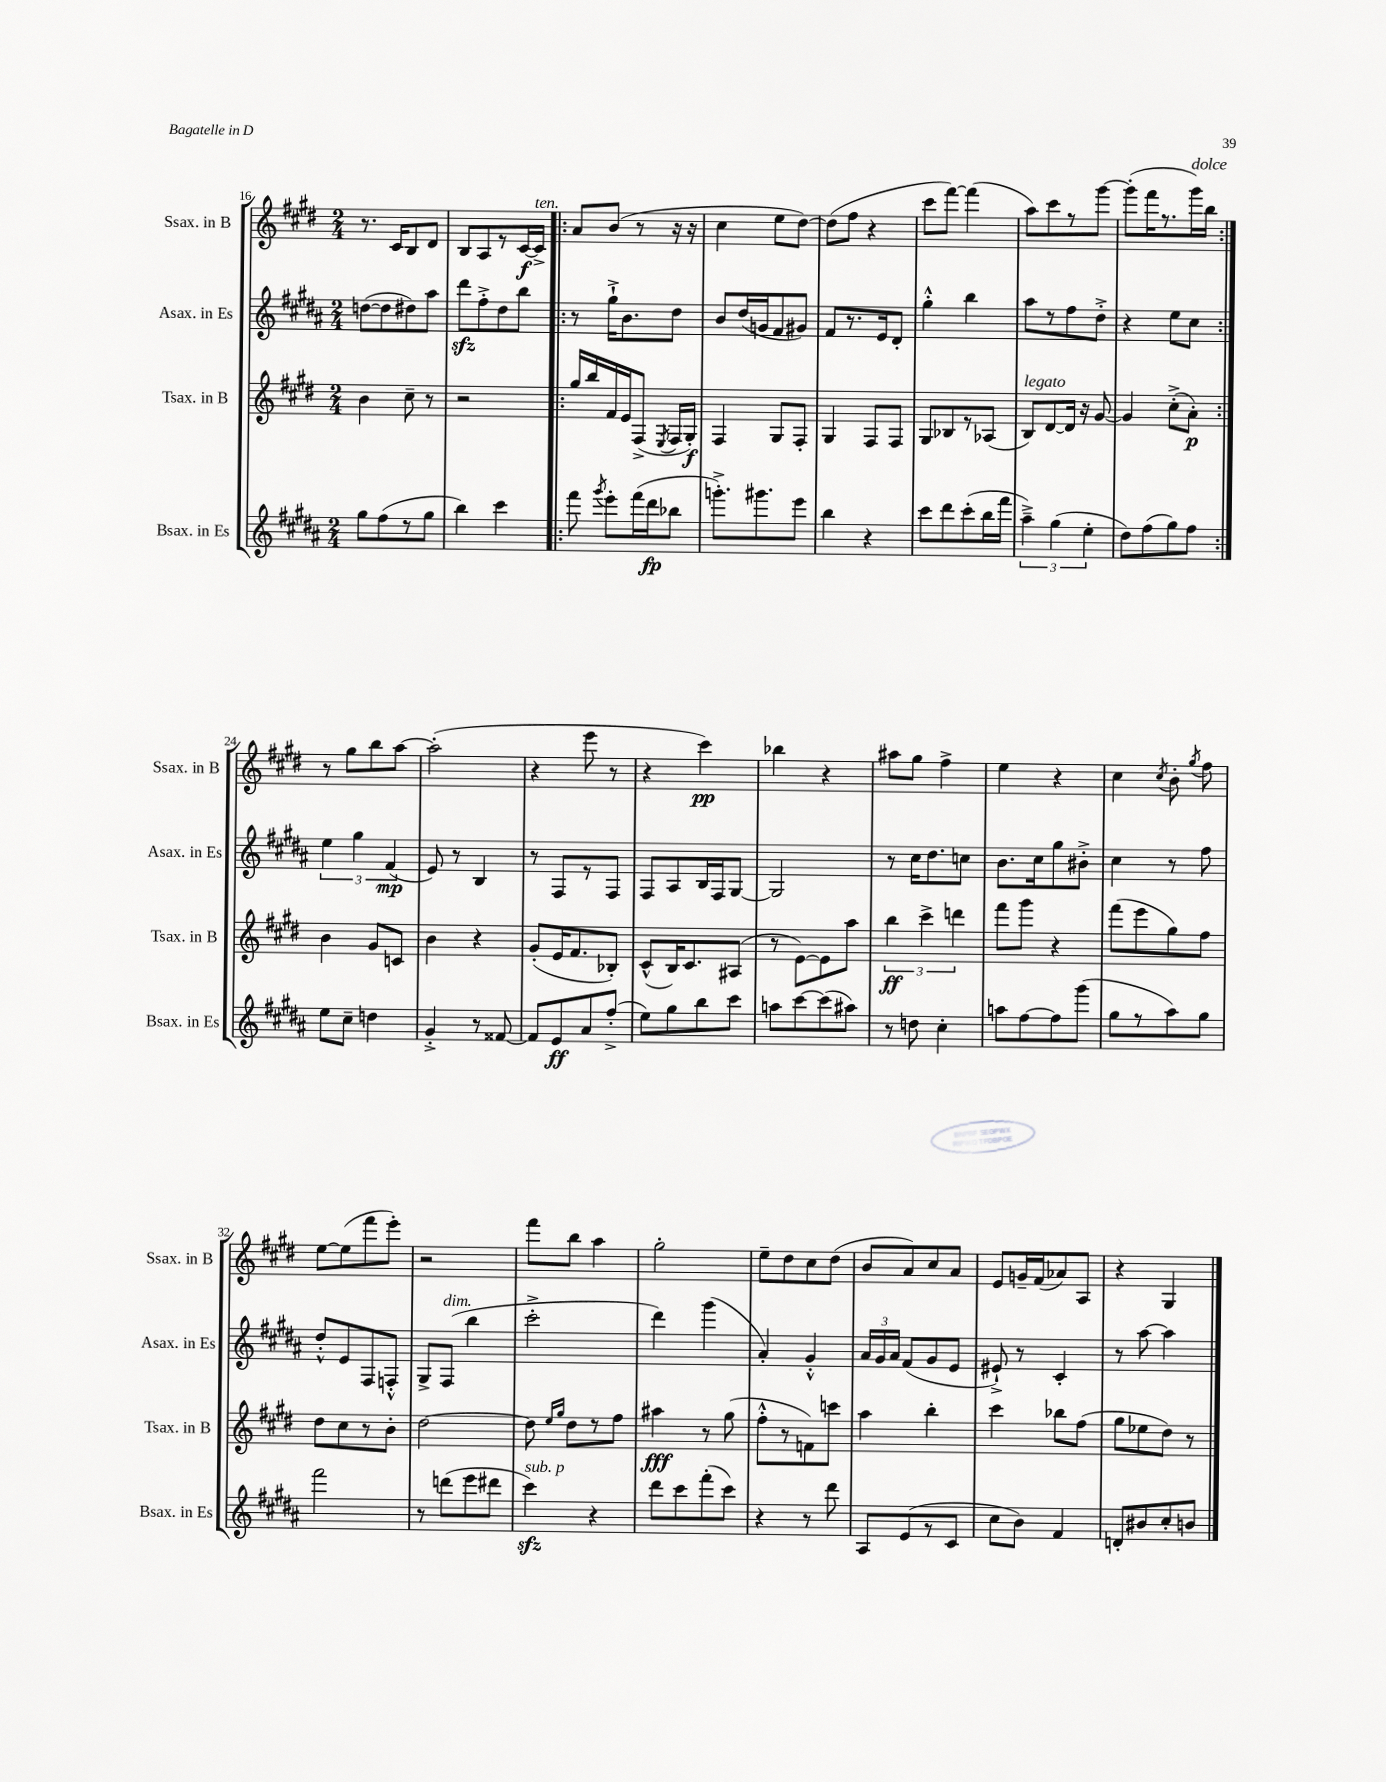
<<
\new StaffGroup <<
\new Staff = "s0" \with { instrumentName = "Ssax. in B" shortInstrumentName = "Ssax. in B" } {
    \clef treble \key e \major \numericTimeSignature \time 2/4
    \autoBeamOff r8. cis'16[ b8 dis'8] |
    b8[ a8 r8 cis'16~\f cis'16]->^\markup { \italic "ten." } |
    \repeat volta 2 { a'8[ b'8]( r8 r16 r16 |
    cis''4 e''8[ dis''8]~) |
    dis''8[( fis''8] r4 |
    cis'''8[ fis'''8]~) fis'''4( |
    a''8[) cis'''8 r8 gis'''8]~ |
    gis'''8[-.( fis'''16 r8. gis'''16^\markup { \italic "dolce" }) b''16] | }
    r8 gis''8[ b''8 a''8]~ |
    a''2-.( |
    r4 e'''8 r8 |
    r4 cis'''4\pp) |
    bes''4 r4 |
    ais''8[ gis''8] fis''4-> |
    e''4 r4 |
    cis''4 \acciaccatura { cis''8 } b'8-. \acciaccatura { gis''8 } fis''8 |
    e''8[~ e''8( fis'''8 e'''8]-.) |
    r2 |
    fis'''8[ b''8] a''4 |
    gis''2-. |
    e''8[-- dis''8 cis''8 dis''8]( |
    b'8[ a'8) cis''8 a'8] |
    e'8[ g'16-- fis'16( aes'8) a8] |
    r4 gis4 \bar "|." |
}
\new Staff = "s1" \with { instrumentName = "Asax. in Es" shortInstrumentName = "Asax. in Es" } {
    \clef treble \key b \major \numericTimeSignature \time 2/4
    \autoBeamOff d''8[~( d''8 dis''8) ais''8] |
    dis'''8[\sfz fis''8-.-> dis''8 b''8] |
    \repeat volta 2 { r8 gis''16[-!-> b'8. dis''8] |
    b'8[ dis''16( g'16 fis'8 gis'8]) |
    fis'8[ r8. e'16 dis'8]-. |
    gis''4-.-^ b''4 |
    ais''8[ r8 fis''8 dis''8]-.-> |
    r4 e''8[ cis''8] | }
    \tuplet 3/2 { e''4 gis''4 fis'4\mp( } |
    e'8) r8 b4 |
    r8 fis8[ r8 fis8] |
    fis8[ ais8 b16 fis16 gis8]~ |
    gis2 |
    r8 cis''16[ dis''8. c''8] |
    b'8.[ cis''16 gis''8 bis'8]-.-> |
    cis''4 r8 fis''8 |
    dis''8[-.-^ e'8 fis8 f8]-.-^ |
    gis8[-> fis8]^\markup { \italic "dim." }( b''4 |
    cis'''2-.-> |
    dis'''4) gis'''4( |
    ais'4-.) gis'4-.-^ |
    \tuplet 3/2 { ais'16[ gis'16 ais'16] } fis'8[( gis'8 e'8] |
    eis'8-!->) r8 cis'4-. |
    r8 ais''8~ ais''4 \bar "|." |
}
\new Staff = "s2" \with { instrumentName = "Tsax. in B" shortInstrumentName = "Tsax. in B" } {
    \clef treble \key e \major \numericTimeSignature \time 2/4
    \autoBeamOff b'4 cis''8-- r8 |
    r2 |
    \repeat volta 2 { gis''16[ b''16 fis'16 e'16 fis8]->( \acciaccatura { e8 } fis16[ gis16]-.\f) |
    fis4 gis8[ fis8]-. |
    gis4 fis8[ fis8] |
    gis8[ bes8 r8 aes8]( |
    b8[^\markup { \italic "legato" }) dis'8~ dis'16] r16 gis'8~ |
    gis'4 cis''8[-.->( a'8]-.\p) | }
    b'4 gis'8[ c'8] |
    b'4 r4 |
    gis'8[-.( e'16 fis'8. bes8]-.) |
    cis'8[-^( b16) cis'8. ais8]( |
    r8 e'8[~) e'8 a''8] |
    \tuplet 3/2 { b''4\ff cis'''4-> d'''4 } |
    fis'''8[ gis'''8] r4 |
    fis'''8[( e'''8 gis''8) fis''8] |
    dis''8[ cis''8 r8 b'8]-. |
    dis''2~ |
    dis''8 \grace { e''16[ gis''16] } dis''8[ r8 fis''8] |
    ais''4\fff r8 gis''8( |
    fis''8[-.-^ r8 f'8) c'''8] |
    a''4 b''4-. |
    cis'''4 bes''8[ fis''8]( |
    gis''8[ ees''8 dis''8]) r8 \bar "|." |
}
\new Staff = "s3" \with { instrumentName = "Bsax. in Es" shortInstrumentName = "Bsax. in Es" } {
    \clef treble \key b \major \numericTimeSignature \time 2/4
    \autoBeamOff gis''8[ fis''8( r8 gis''8] |
    b''4) cis'''4 |
    \repeat volta 2 { fis'''8 \acciaccatura { gis'''8 } e'''8[-. fis'''16( dis'''16\fp bes''8] |
    g'''8.[-.->) gis'''8. e'''8] |
    b''4 r4 |
    cis'''8[ dis'''8 cis'''8-.( b''16 fis'''16] |
    \tuplet 3/2 { ais''4--->) gis''4( e''4-. } |
    dis''8[) fis''8( gis''8) fis''8] | }
    e''8[ cis''8]-- d''4 |
    gis'4-.-> r8 fisis'8~ |
    fisis'8[ e'8\ff ais'8 fis''8]-.->( |
    e''8[) gis''8 b''8 cis'''8] |
    a''8[ cis'''8~ cis'''8( ais''8]) |
    r8 d''8 cis''4-. |
    a''8[ fis''8~ fis''8 gis'''8]( |
    gis''8[ r8 ais''8) gis''8] |
    fis'''2 |
    r8 d'''8[( e'''8 dis'''8] |
    cis'''4\sfz^\markup { \italic "sub. p" }) r4 |
    dis'''8[ cis'''8 fis'''8-.( cis'''8]) |
    r4 r8 dis'''8 |
    ais8[ e'8( r8 cis'8] |
    cis''8[ b'8]) fis'4 |
    d'8[-. bis'8 cis''8-. b'8] \bar "|." |
}
>>
>>
\layout { \context { \Score currentBarNumber = #16 } }
